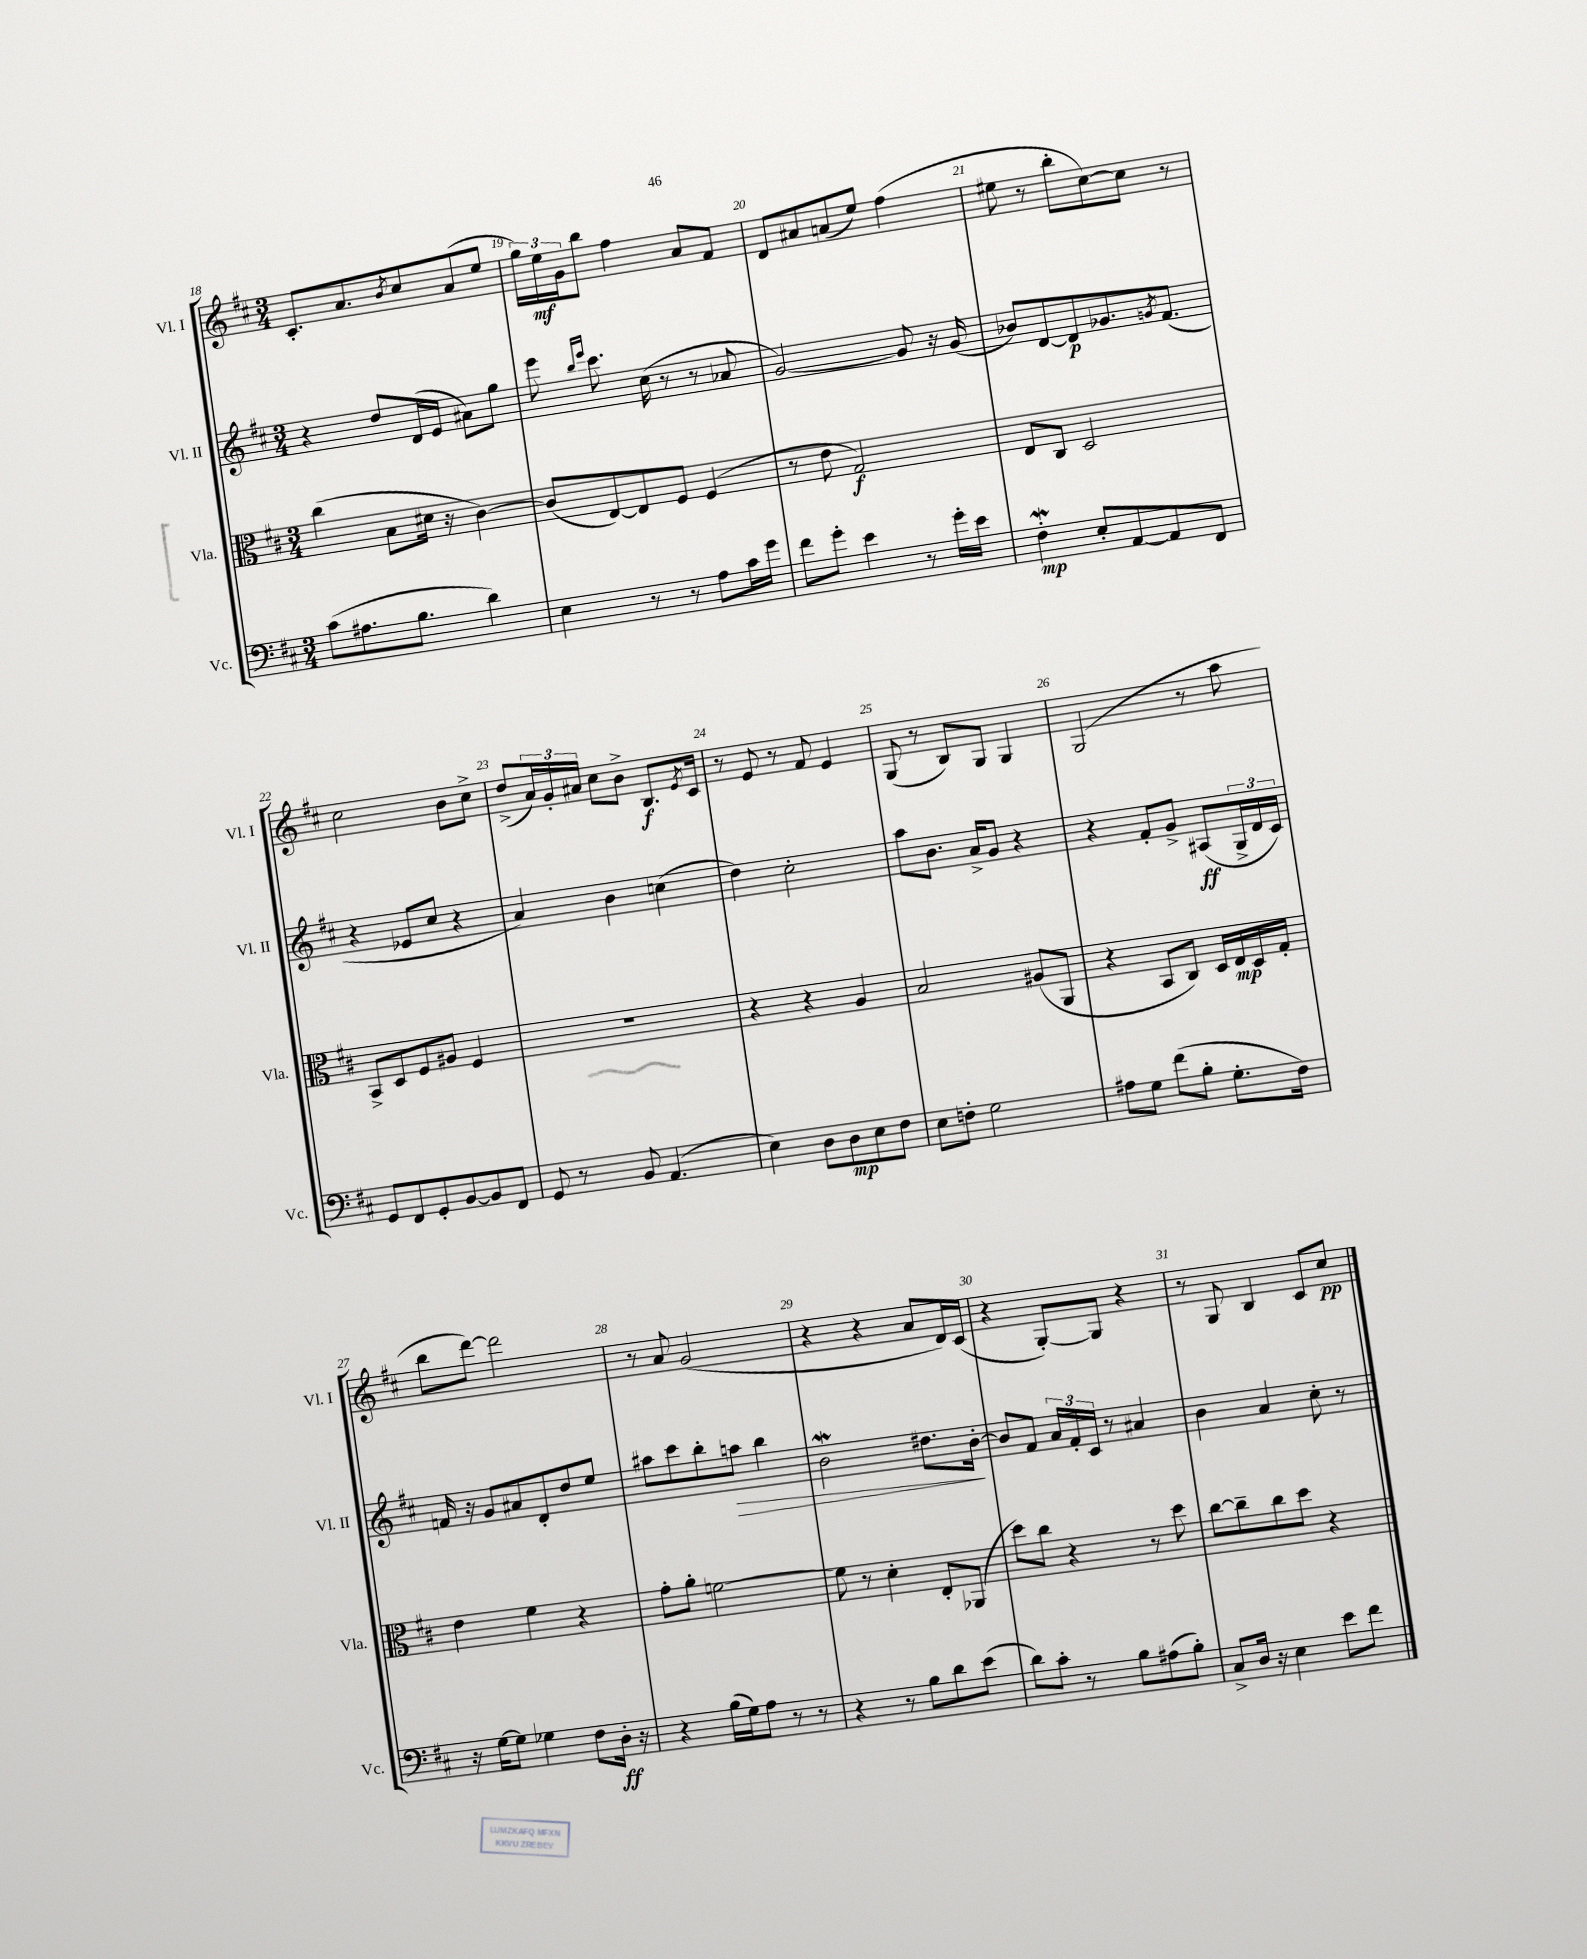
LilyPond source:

<<
\new StaffGroup <<
\new Staff = "s0" \with { instrumentName = "Vl. I" shortInstrumentName = "Vl. I" } {
    \clef treble \key d \major \numericTimeSignature \time 3/4
    cis'8.-. a'8. \acciaccatura { b'8 } cis''8 a'8( e''8 |
    \tuplet 3/2 { g''16) e''16\mf g'16 } b''8 fis''4 a'8 fis'8 |
    d'8 ais'8 a'8( e''8) fis''4( |
    eis''8 r8 b''8-. cis''8~) cis''8 r8 |
    cis''2 b'8 cis''8-> |
    d''8->( \tuplet 3/2 { a'16) g'16-. ais'16 } cis''8 b'8-> b8.\f \acciaccatura { e'8 } cis'16 |
    r8 e'8 r8 fis'8 e'4 |
    g8( r8 b8) g8 g4 |
    g2( r8 a''8 |
    b''8 d'''8~) d'''2 |
    r8 a'8 g'2( |
    r4 r4 a'8 d'16) cis'16( |
    r4 g8~-.) g8 r4 |
    r8 g8 b4 cis'8 cis''8\pp \bar "|." |
}
\new Staff = "s1" \with { instrumentName = "Vl. II" shortInstrumentName = "Vl. II" } {
    \clef treble \key d \major \numericTimeSignature \time 3/4
    r4 d''8 d'16( e'16 ais'8) g''8 |
    e'''8 \grace { b''16 e'''16 } cis'''8. cis''16( r8 r8 aes'8 |
    g'2~) g'8 r16 g'16( |
    bes'8) d'8~ d'8\p ges'8. \acciaccatura { g'8 } fis'8.( |
    r4 ees'8 cis''8 r4 |
    a'4) b'4 c''4( |
    d''4) cis''2-. |
    a''8 b'8. a'16-> g'8 r4 |
    r4 fis'8-. g'8-> ais8\ff( \tuplet 3/2 { g16-> d'16 cis'16) } |
    f'16 r16 g'8 ais'8 d'8-. d''8 e''8 |
    ais''8 cis'''8 b''8-. a''8\> b''4 |
    b'2\mordent dis''8. b'16~-.\! |
    b'8 fis'8 \tuplet 3/2 { a'16 fis'16-. cis'16 } r8 ais'4 |
    b'4 a'4 cis''8-. r8 \bar "|." |
}
\new Staff = "s2" \with { instrumentName = "Vla." shortInstrumentName = "Vla." } {
    \clef alto \key d \major \numericTimeSignature \time 3/4
    cis''4( b8 dis'16 r16 cis'4~) |
    cis'8( e8~) e8 fis8 fis4( |
    r8 e'8 g2\f) |
    e8 cis8 d2 |
    b,8-> d8 fis8 ais8 fis4 |
    R2. |
    r4 r4 a4 |
    b2 ais8( a,8 |
    r4 b,8 cis8) d16 e16\mp d16 g16-. |
    e'4 fis'4 r4 |
    g'8-. a'8-. f'2~ |
    f'8 r8 d'4-. e8-. aes,8( |
    d''8) cis''8 r4 r8 d''8 |
    cis''8~ cis''8-- cis''8 d''8 r4 \bar "|." |
}
\new Staff = "s3" \with { instrumentName = "Vc." shortInstrumentName = "Vc." } {
    \clef bass \key d \major \numericTimeSignature \time 3/4
    cis'8( ais8. b8. d'4) |
    e4 r8 r8 a8 cis'16 g'16 |
    fis'8 g'8-. e'4 r8 g'16-. e'16 |
    fis4-.\mordent\mp e8-. a,8~ a,8 fis,8 |
    g,8 fis,8 g,8-. b,8~ b,8 fis,8 |
    g,8 r8 b,8 a,4.( |
    e4) d8 d8\mp e8 fis8 |
    e8 f8-. g2 |
    ais8 g8 fis'8( b8-. g8.-. fis16) |
    r16 g16~ g8 ges4 fis8 d16-.\ff r16 |
    r4 b16( g16) a8 r8 r8 |
    r4 r8 b8 d'8 e'8( |
    d'8) cis'8-. r8 b8 ais8( b8-.) |
    cis8-> d16 r16 e4 e'8 fis'8 \bar "|." |
}
>>
>>
\layout { \context { \Score currentBarNumber = #18 \override BarNumber.break-visibility = ##(#f #t #t) barNumberVisibility = #all-bar-numbers-visible } }
